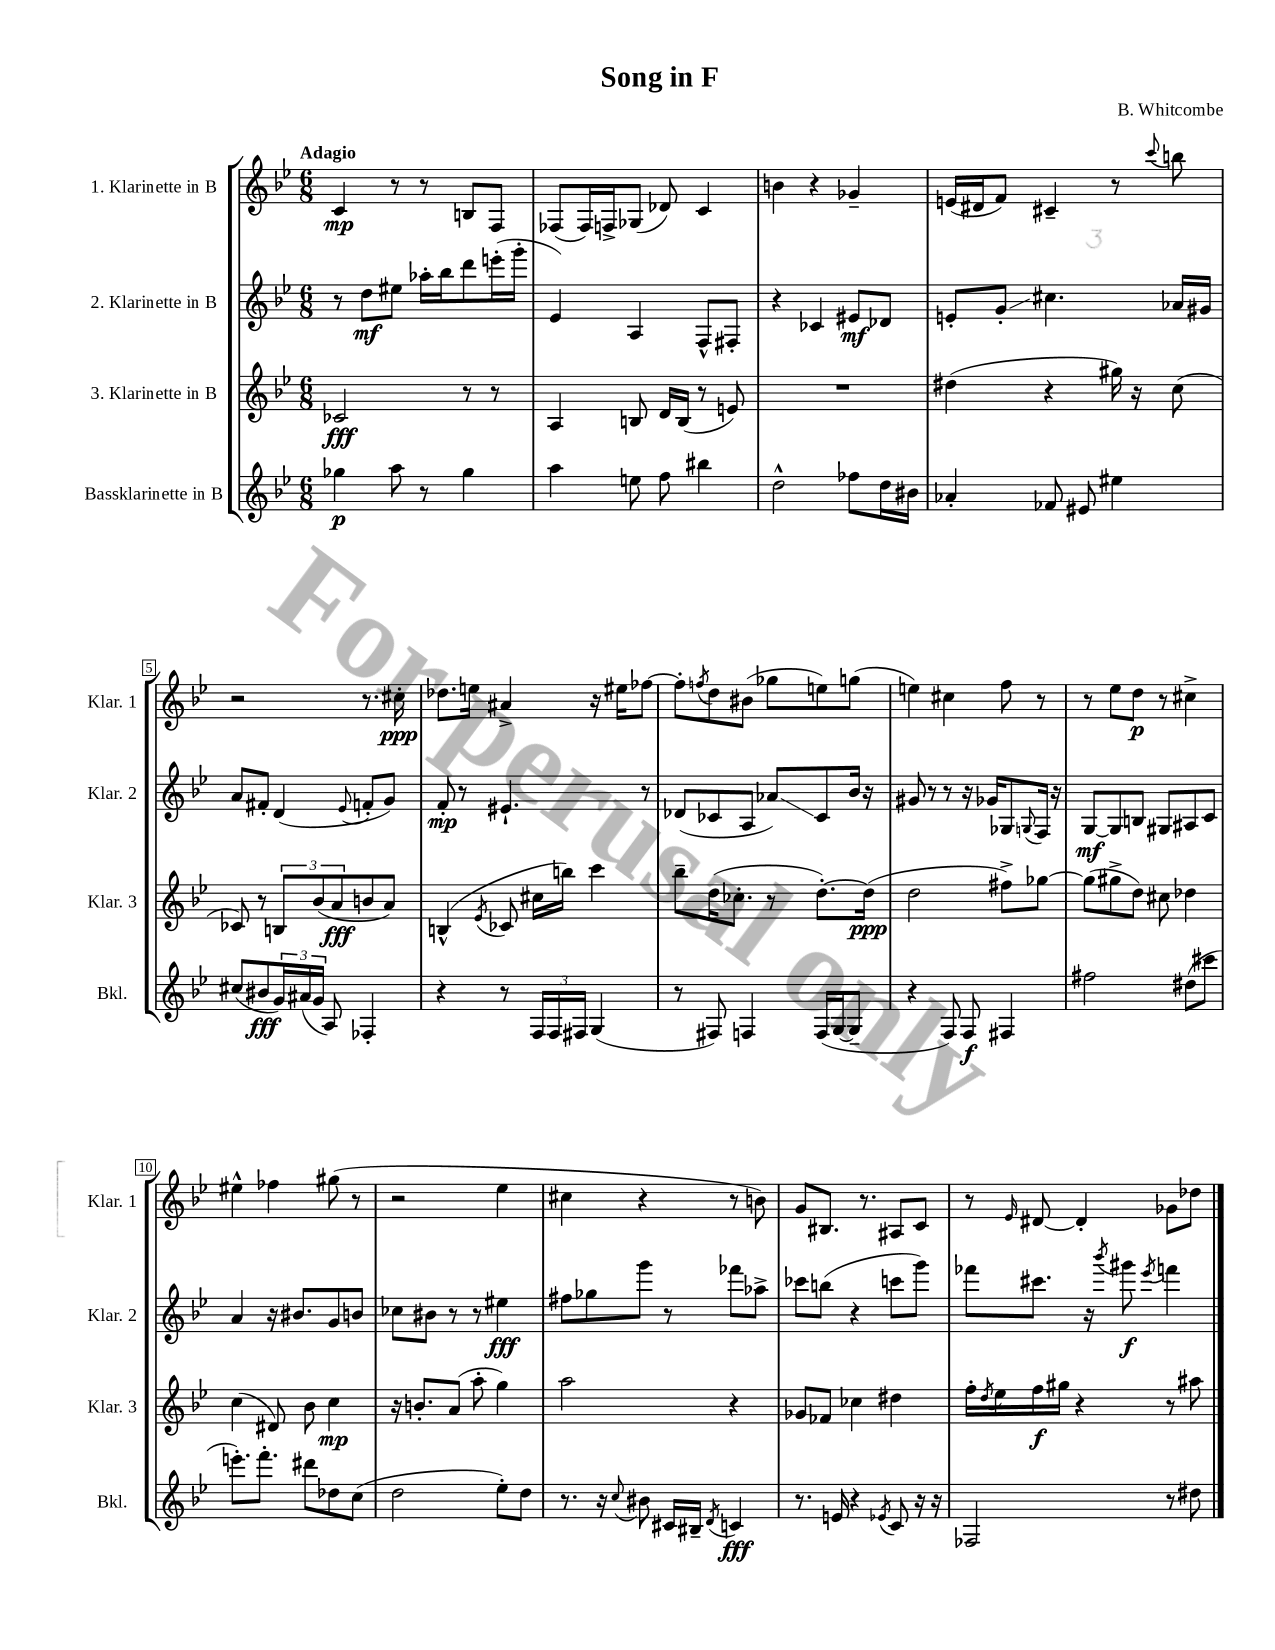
\header { title = "Song in F" composer = "B. Whitcombe" }
<<
\new StaffGroup <<
\new Staff = "s0" \with { instrumentName = "1. Klarinette in B" shortInstrumentName = "Klar. 1" } {
    \clef treble \key bes \major \numericTimeSignature \time 6/8 \tempo "Adagio"
    c'4\mp r8 r8 b8 f8 |
    fes8( fes16) f16-> ges8( des'8) c'4 |
    b'4 r4 ges'4-- |
    e'16( dis'16 f'8) cis'4-- r8 \appoggiatura { c'''8 } b''8 |
    r2 r8. cis''16-.\ppp |
    des''8. e''16 ais'4-> r16 eis''16 fes''8~ |
    fes''8-. \acciaccatura { f''8 } d''8 bis'8( ges''8 e''8) g''8( |
    e''4) cis''4 f''8 r8 |
    r8 ees''8 d''8\p r8 cis''4-> |
    eis''4-^ fes''4 gis''8( r8 |
    r2 ees''4 |
    cis''4 r4 r8 b'8) |
    g'8 bis8. r8. ais8 c'8 |
    r8 \grace { ees'16 } dis'8~ dis'4-. ges'8 des''8 \bar "|." |
}
\new Staff = "s1" \with { instrumentName = "2. Klarinette in B" shortInstrumentName = "Klar. 2" } {
    \clef treble \key bes \major \numericTimeSignature \time 6/8
    r8 d''8\mf eis''8 aes''16-. bes''16 d'''8 e'''16-.( g'''16-. |
    ees'4) a4 f8-^ fis8-. |
    r4 ces'4 eis'8\mf des'8 |
    e'8-. g'8-.\glissando cis''4. aes'16 gis'16 |
    a'8 fis'8-. d'4( \appoggiatura { ees'8 } f'8-. g'8) |
    f'8-.\mp r8 eis'4.-! r8 |
    des'8( ces'8 a8 aes'8\glissando) ces'8 bes'16 r16 |
    gis'8 r8 r8 r16 ges'16 ges8 \appoggiatura { g8 } f16 r16 |
    g8~\mf g8 b8 gis8 ais8 c'8 |
    a'4 r16 bis'8. g'8 b'8 |
    ces''8 bis'8 r8 r8 eis''4\fff |
    fis''8 ges''8 g'''8 r8 fes'''8 aes''8-> |
    ces'''8 b''8( r4 c'''8 g'''8) |
    fes'''8 cis'''8. r16 \acciaccatura { bes'''8 } gis'''8\f \acciaccatura { ees'''8 } f'''4 \bar "|." |
}
\new Staff = "s2" \with { instrumentName = "3. Klarinette in B" shortInstrumentName = "Klar. 3" } {
    \clef treble \key bes \major \numericTimeSignature \time 6/8
    ces'2\fff r8 r8 |
    a4 b8 d'16 b16( r8 e'8) |
    R2. |
    dis''4( r4 gis''16) r16 c''8( |
    ces'8) r8 \tuplet 3/2 { b8 bes'8( a'8\fff } b'8 a'8) |
    b4-^( \acciaccatura { ees'8 } ces'8 cis''16 b''16) c'''4 |
    bes''8-- d''16( ces''8.-. r8 d''8.~-.) d''16\ppp( |
    d''2 fis''8->) ges''8~ |
    ges''8( gis''8-> d''8) cis''8 des''4 |
    c''4( dis'8) bes'8 c''4\mp |
    r16 b'8.-. a'8( a''8-. g''4) |
    a''2 r4 |
    ges'8 fes'8 ces''4 dis''4 |
    f''16-. \acciaccatura { d''8 } ees''16 f''16\f gis''16 r4 r8 ais''8 \bar "|." |
}
\new Staff = "s3" \with { instrumentName = "Bassklarinette in B" shortInstrumentName = "Bkl." } {
    \clef treble \key bes \major \numericTimeSignature \time 6/8
    ges''4\p a''8 r8 ges''4 |
    a''4 e''8 f''8 bis''4 |
    d''2-^ fes''8 d''16 bis'16 |
    aes'4-. fes'8 eis'8 eis''4 |
    cis''8( bis'8\fff \tuplet 3/2 { g'16) ais'16( g'16 } a8) fes4-. |
    r4 r8 \tuplet 3/2 { f16 f16 fis16 } g4( |
    r8 fis8) f4 f16( g16~ g8-- |
    r4 f8) f8\f fis4 |
    fis''2 dis''8( cis'''8 |
    e'''8.-.) f'''8.-. dis'''8 des''8 c''8( |
    d''2 ees''8-.) d''8 |
    r8. r16 \appoggiatura { c''8 } bis'8 cis'16 bis16-- \acciaccatura { d'8 } c'4\fff |
    r8. e'16 r4 \acciaccatura { ees'8 } c'8 r16 r16 |
    fes2 r8 dis''8 \bar "|." |
}
>>
>>
\layout { \context { \Score \override BarNumber.stencil = #(make-stencil-boxer 0.1 0.3 ly:text-interface::print) } }
